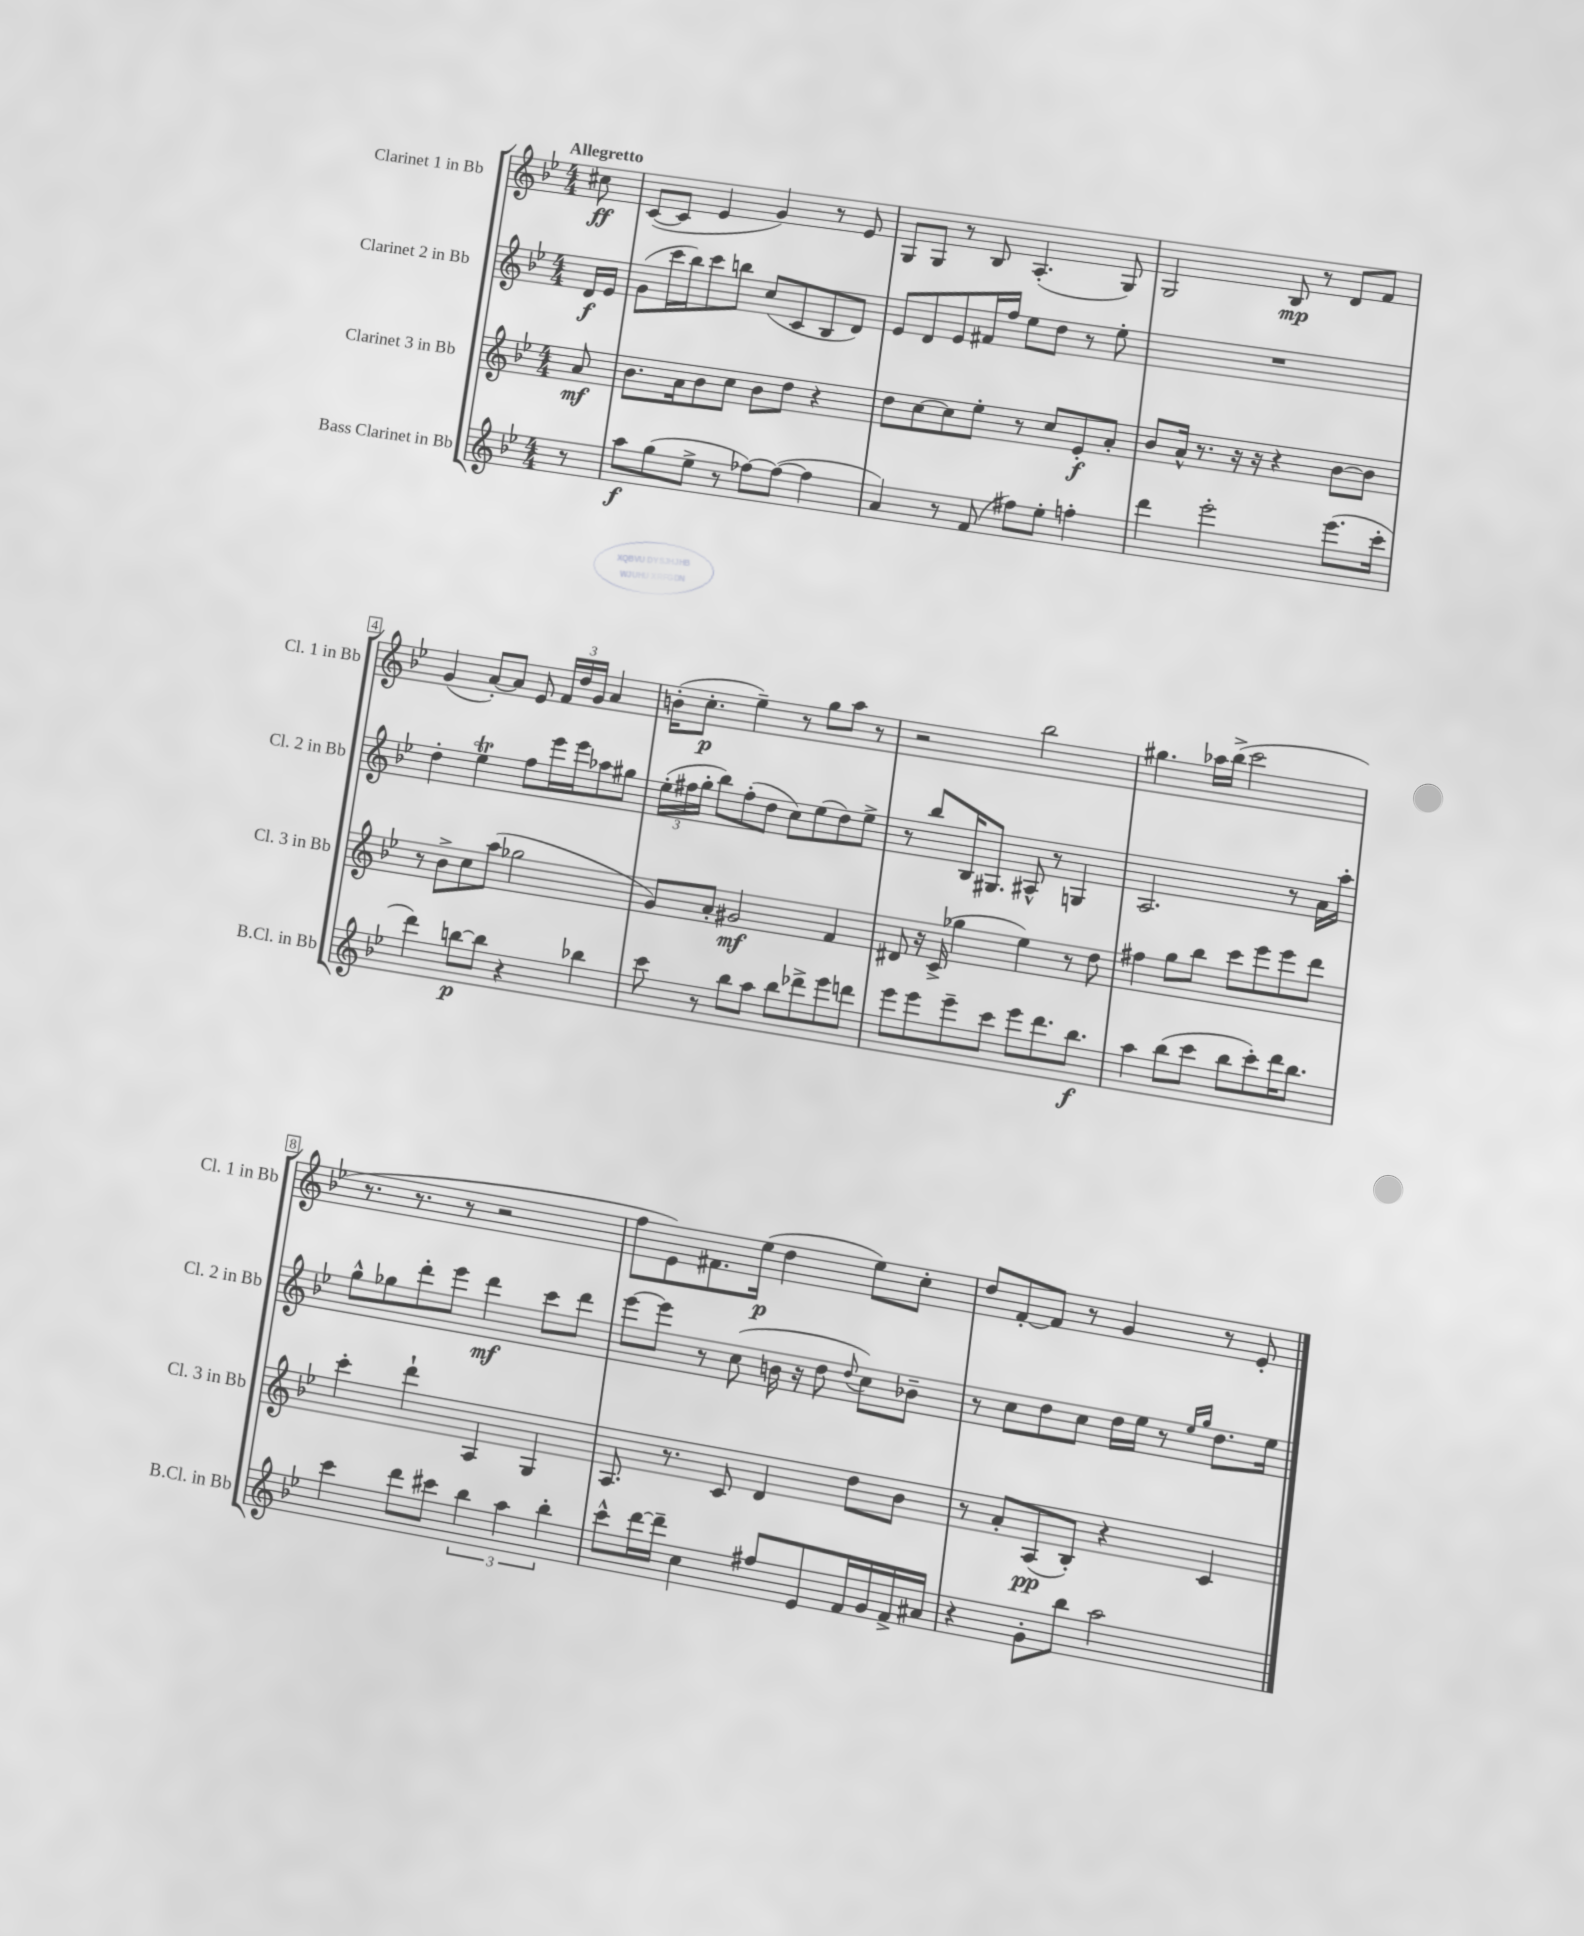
<<
\new StaffGroup <<
\new Staff = "s0" \with { instrumentName = "Clarinet 1 in Bb" shortInstrumentName = "Cl. 1 in Bb" } {
    \clef treble \key bes \major \numericTimeSignature \time 4/4 \partial 8 \tempo "Allegretto"
    \autoBeamOff cis''8\ff |
    c'8[~( c'8] ees'4 g'4) r8 ees'8 |
    g8[ g8] r8 bes8 a4.-.( g8) |
    g2 bes8\mp r8 d'8[ f'8] |
    g'4( a'8[~-.) a'8] ees'8 \tuplet 3/2 { f'16[ d''16 g'16] } a'4 |
    b'16[-.( c''8.]-.\p ees''4--) r8 g''8[ a''8] r8 |
    r2 bes''2 |
    gis''4. aes''16[ bes''16]->( c'''2 |
    r8. r8. r8 r2 |
    f''8[ ees'8) fis'8. ees''16]\p( d''4 ees''8[) c''8]-. |
    d''8[ f'8~-. f'8] r8 g'4 r8 ees'8-. \bar "|." |
}
\new Staff = "s1" \with { instrumentName = "Clarinet 2 in Bb" shortInstrumentName = "Cl. 2 in Bb" } {
    \clef treble \key bes \major \numericTimeSignature \time 4/4 \partial 8
    \autoBeamOff d'16[\f ees'16] |
    g'8[( c'''16 bes''16) c'''8 b''8] c''8[( c'8 bes8 d'8]) |
    ees'8[ d'8 ees'8 fis'16 f''16] ees''8[ d''8] r8 ees''8-. |
    R1 |
    d''4-. ees''4\trill f''8[ ees'''16 ees'''16 aes''8 gis''8] |
    \tuplet 3/2 { ees''16[-.( fis''16 g''16]-. } bes''8[) fis''8-.( d''8] c''8[) ees''8( d''8) ees''8]-> |
    r8 bes''8[ bes16 gis8.] ais8-^ r8 g4 |
    a2. r8 a'16[ a''16]-. |
    g''8[-^ ges''8 d'''8-. ees'''8] d'''4\mf c'''8[ d'''8] |
    ees'''8[~ ees'''8] r8 c''8( b'16 r16 d''8 \appoggiatura { d''8 } c''8[) bes'8]-- |
    r8 c''8[ d''8 c''8] d''16[ ees''16] r8 \grace { ees''16[ g''16] } d''8.[ ees''16] \bar "|." |
}
\new Staff = "s2" \with { instrumentName = "Clarinet 3 in Bb" shortInstrumentName = "Cl. 3 in Bb" } {
    \clef treble \key bes \major \numericTimeSignature \time 4/4 \partial 8
    \autoBeamOff a'8\mf |
    bes'8.[ a'16 bes'8 c''8] bes'8[ d''8] r4 |
    d''8[ c''8~ c''8 ees''8]-. r8 c''8[ ees'8-.\f a'8]-. |
    bes'8[ a'16]-^ r8. r16 r16 r4 bes'8[~ bes'8] |
    r8 bes'8[-> c''8 a''8]( ges''2 |
    g'8[) a'8]-. gis'2\mf f'4 |
    dis'8 r16 c'16->( ges''4 ees''4) r8 d''8 |
    fis''4 g''8[ bes''8] c'''8[ ees'''8 ees'''8 d'''8] |
    c'''4-. d'''4-! a4 g4 |
    a8. r8. c'8 d'4 d''8[ bes'8] |
    r8 a'8[-. a8\pp( bes8]-.) r4 c'4 \bar "|." |
}
\new Staff = "s3" \with { instrumentName = "Bass Clarinet in Bb" shortInstrumentName = "B.Cl. in Bb" } {
    \clef treble \key bes \major \numericTimeSignature \time 4/4 \partial 8
    \autoBeamOff r8 |
    a''8[\f g''8( ees''8]-> r8 fes''8[~) fes''8]~( fes''4 |
    a'4) r8 f'8( fis''8[) ees''8]-. f''4-. |
    d'''4 ees'''2-. ees'''8.[( c'''16]-. |
    d'''4) b''8[~\p b''8] r4 bes''4 |
    c'''8 r8 bes''8[ a''8] bes''8[ des'''8-> ees'''8 d'''8] |
    ees'''8[ ees'''8 ees'''8-- c'''8] ees'''8[ d'''8. bes''8.]\f |
    a''4 bes''8[( c'''8] bes''8[ c'''8-.) d'''16 bes''8.] |
    c'''4 d'''8[ cis'''8] \tuplet 3/2 { bes''4 a''4 bes''4-. } |
    c'''8[-^ d'''16~ d'''16]-- c''4 fis''8[ ees'8 f'16 g'16 f'16-> ais'16] |
    r4 g'8[-. bes''8] a''2 \bar "|." |
}
>>
>>
\layout { \context { \Score \override BarNumber.stencil = #(make-stencil-boxer 0.1 0.3 ly:text-interface::print) } }
